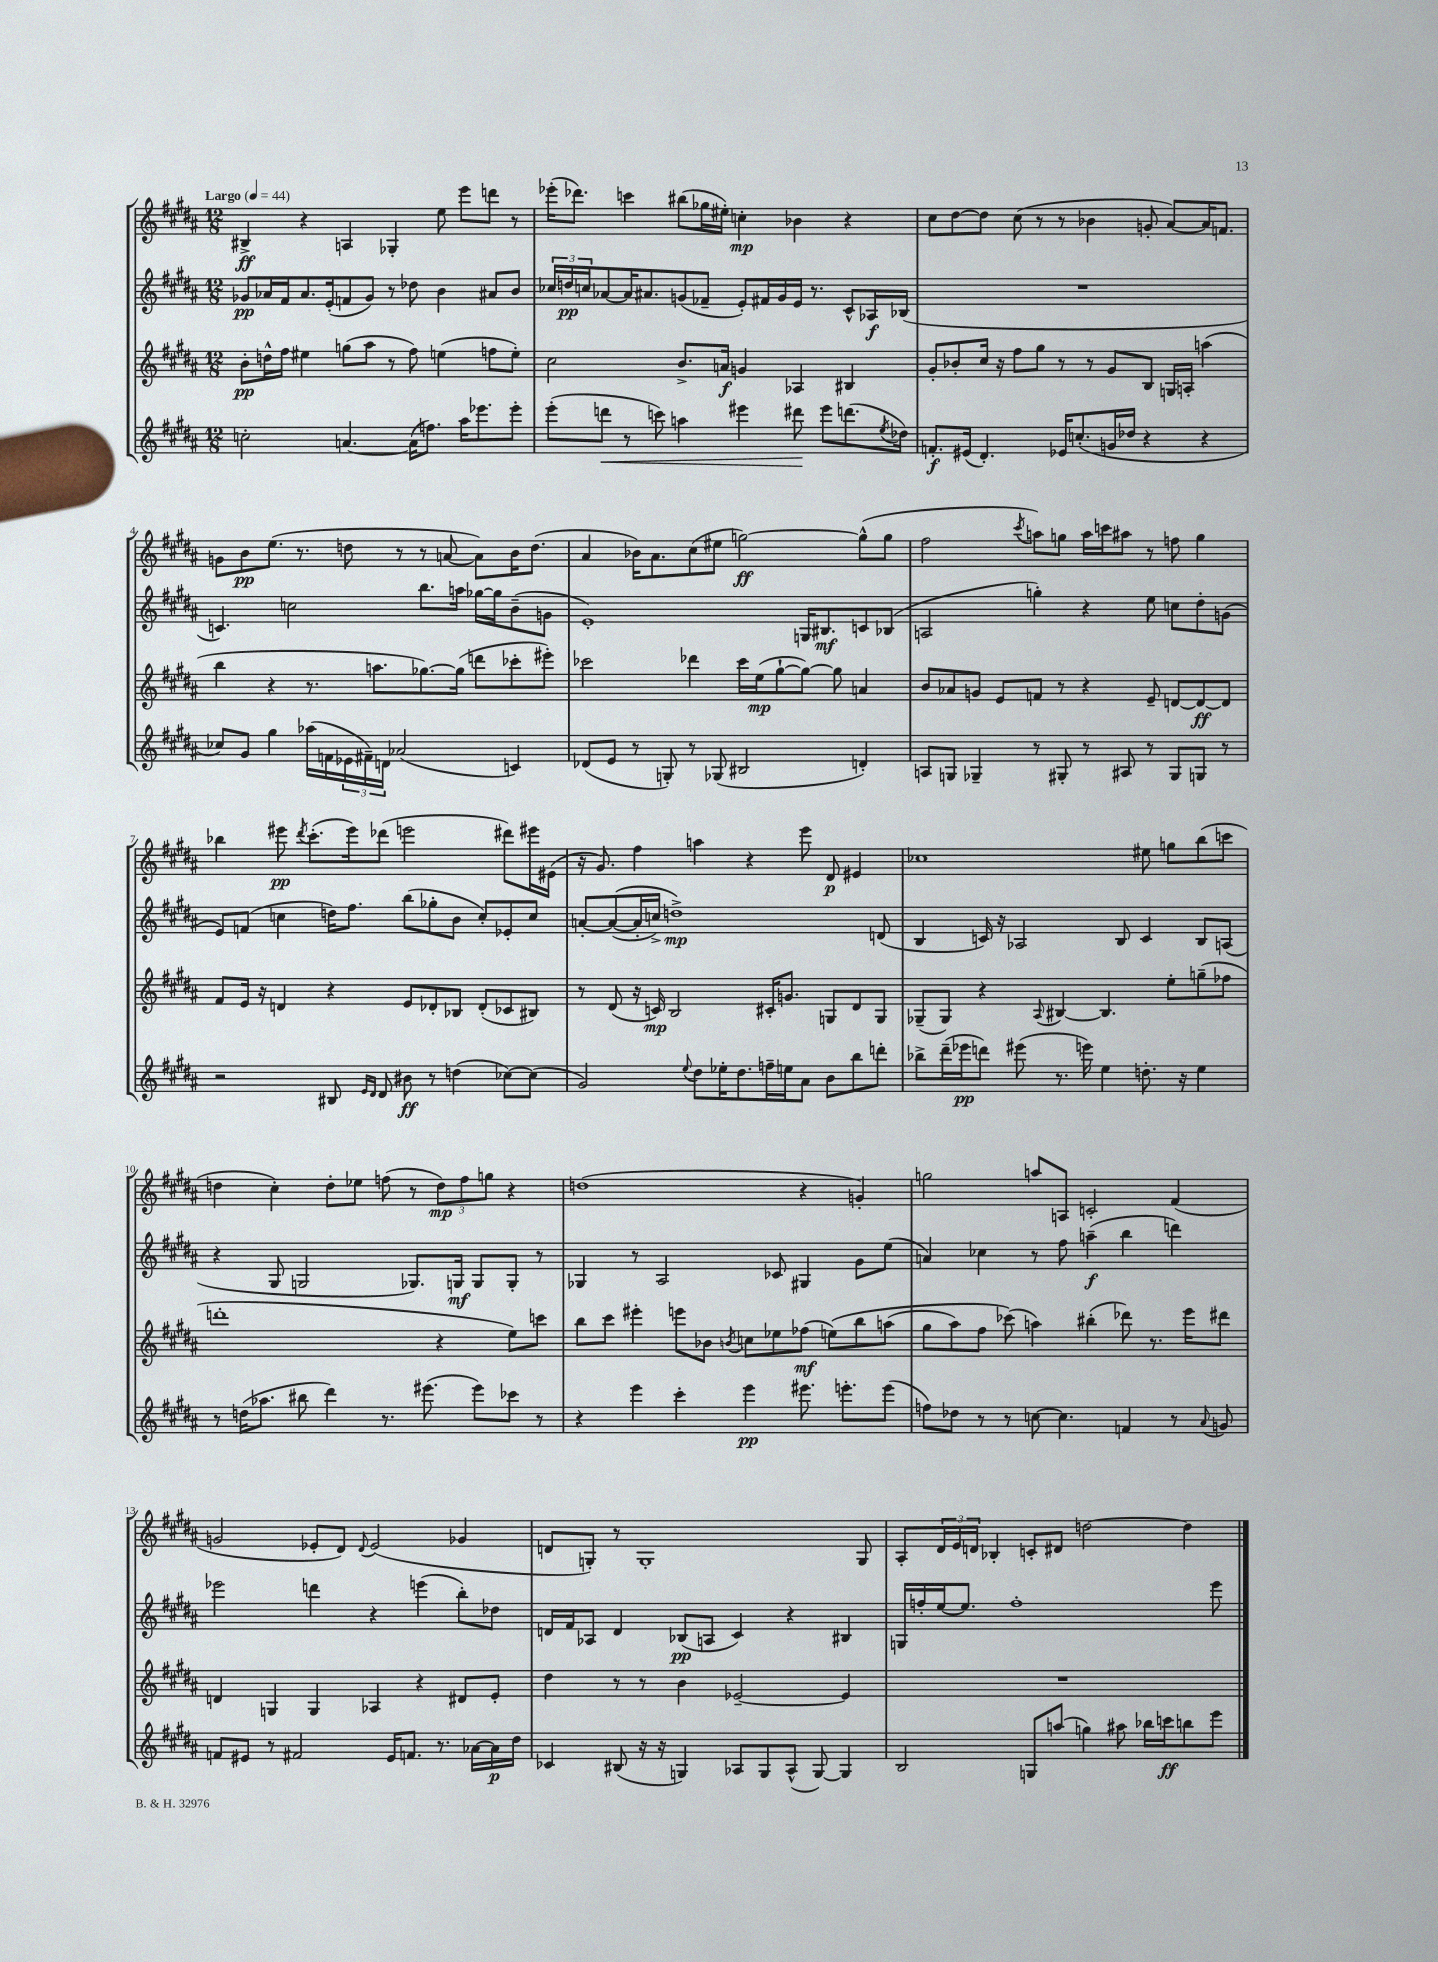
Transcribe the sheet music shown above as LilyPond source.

<<
\new StaffGroup <<
\new Staff = "s0" {
    \clef treble \key b \major \numericTimeSignature \time 12/8 \tempo "Largo" 4 = 44
    bis4->\ff r4 a4 ges4-. e''8 e'''8 d'''8 r8 |
    ees'''16-.( des'''8.) c'''4 bis''8( ges''16 eis''16-.) c''4-.\mp bes'4 r4 |
    cis''8 dis''8~ dis''8 cis''8( r8 r8 bes'4 g'8-. ais'8~) ais'16 f'8. |
    g'8 b'8\pp e''8.( r8. d''8 r8 r8 a'8~ a'8) b'16 d''8.( |
    ais'4 bes'16) ais'8. cis''8( eis''8 g''2~\ff) g''8-^( g''8 |
    fis''2 \acciaccatura { cis'''8 } a''8) g''8 a''16 c'''16 ais''8 r8 f''8 g''4 |
    bes''4 eis'''8\pp \acciaccatura { dis'''8 } cis'''8.-.( eis'''16) des'''8( e'''2 dis'''8) eis'''16 eis'16( |
    r16 gis'8.) fis''4 a''4 r4 e'''8 dis'8\p eis'4 |
    ces''1 eis''8 g''8 b''8( c'''8 |
    d''4 cis''4-.) d''8-. ees''8 f''8( r8 \tuplet 3/2 { d''8\mp) f''8 g''8 } r4 |
    d''1( r4 g'4-.) |
    g''2 a''8 a8 c'2-. fis'4( |
    g'2 ees'8-. dis'8) \appoggiatura { dis'8 } ees'2( ges'4 |
    d'8 g8-.) r8 g1-. g8 |
    ais8-. \tuplet 3/2 { dis'16 e'16 d'16 } bes4-. c'8-. dis'8 d''2~ d''4 \bar "|." |
}
\new Staff = "s1" {
    \clef treble \key b \major \numericTimeSignature \time 12/8
    ges'8\pp aes'16 fis'16 aes'8. e'16-.( f'8 ges'8) r8 des''8 b'4 ais'8 b'8 |
    \tuplet 3/2 { ces''16 d''16\pp c''16 } aes'8~ aes'16 ais'8. g'8( fes'8-- e'8-.) fis'16 g'16 e'16 r8. cis'8-^ aes16\f bes16( |
    R1. |
    c'4.) c''2 b''8. a''16 ges''16~ ges''16 b'8--( g'8 |
    e'1-.) g16 bis8.\mf c'8 bes8( |
    a2 g''4-.) r4 e''8 c''8 dis''8-. g'8( |
    e'8) f'8( c''4 d''16) fis''8. b''8( ges''8-. b'8 c''8-.) ees'8-. c''8 |
    a'8~-. a'8~(\( a'16-. c''16->) d''1->\mp\) d'8( |
    b4 c'16) r16 aes2 b8 c'4 b8 a8( |
    r4 gis8 g2 ges8.) g16\mf g8 g8-. r8 |
    ges4 r8 ais2 ces'8 gis4 gis'8 e''8( |
    a'4) ces''4 r8 fis''8 a''4--\f( b''4 d'''4) |
    ees'''2 d'''4 r4 e'''4( b''8-.) des''8 |
    d'16 fis'16 aes8 d'4 bes8\pp( a8 cis'4) r4 bis4 |
    g16 f''16-. e''16~ e''8. f''1-. e'''8 \bar "|." |
}
\new Staff = "s2" {
    \clef treble \key b \major \numericTimeSignature \time 12/8
    b'8-.\pp d''16-^ fis''16 eis''4 g''8( ais''8 r8 fis''8) e''4( f''8 e''8-.) |
    cis''2 b'8.-> a'16\f g'4 aes4 bis4 |
    gis'8-. bes'8-. cis''16 r16 fis''8 gis''8 r8 r8 gis'8 b8 g16 a16-. a''4( |
    b''4 r4 r8. a''8. ges''8.~) ges''16( d'''8 ces'''8-. eis'''8-.) |
    ces'''2 des'''4 ces'''16 e''16\mp( gis''8~-! gis''8~) gis''8 a'4 |
    b'8 aes'8 g'8 e'8 f'8 r8 r4 e'8-- d'8~ d'8~\ff d'8 |
    fis'8 e'16 r16 d'4 r4 e'8 des'8-. bes8 des'8-.( ces'8 bis8) |
    r8 dis'8( r16 c'16\mp) b2 cis'16-. g'8. g8 dis'8 g8 |
    ges8--( ges8) r4 \appoggiatura { ais8 } bis4~ bis4. e''8-. g''8--( fes''8 |
    d'''1-. r4 e''8) c'''8 |
    b''8 cis'''8 eis'''4-. e'''8 bes'8 \acciaccatura { b'8 } c''8 ees''8 fes''8\mf( e''8)\( b''8 a''8( |
    gis''8 ais''8) fis''8 ces'''8(\) a''4) bis''4-.( des'''8) r8. e'''16 dis'''8 |
    d'4 g4 g4 aes4 r4 dis'8 e'8-. |
    dis''4 r8 r8 b'4 ees'2~-- ees'4 |
    R1. \bar "|." |
}
\new Staff = "s3" {
    \clef treble \key b \major \numericTimeSignature \time 12/8
    c''2-. a'4.~ a'16( f''8.) ais''16 ees'''8. ees'''8-. |
    e'''8-.( d'''8\< r8 c'''8) a''4 eis'''4 dis'''8\! eis'''8 d'''8.( \acciaccatura { e''8 } des''16) |
    f'8.-.\f eis'16( dis'4.-.) ees'16 c''8.-.( g'16 des''16 r4 r4 |
    ces''8) gis'8 gis''4 aes''16( f'16 \tuplet 3/2 { ees'16 fis'16--) d'16 } aes'2( c'4) |
    des'8( e'8 r8 g8-.) r8 ges8( bis2 d'4-.) |
    a8 g8 ges4-- r8 gis8-. r8 ais8 r8 gis8 g8 r8 |
    r2 bis8 \grace { e'16 dis'16 } dis'8 bis'8\ff r8 d''4( ces''8~) ces''8( |
    gis'2) \appoggiatura { e''8 } dis''8 ees''16-. dis''8. f''16-- e''16 ais'8 b'8 b''8 d'''8-. |
    bes''8-> dis'''16--( ees'''16\pp d'''8) eis'''8( r8. e'''16) e''4 d''8.-. r16 e''4 |
    r8 d''16( aes''8. bis''8 dis'''4) r8. eis'''8.( eis'''8) ces'''8 r8 |
    r4 e'''4 cis'''4-. e'''4\pp eis'''8. e'''8.-. e'''8( |
    f''8) des''8 r8 r8 c''8~ c''4. f'4 r8 \appoggiatura { ais'8 } g'8 |
    f'8 eis'8 r8 fis'2 eis'16 f'8. r8. aes'16~ aes'16\p dis''16 |
    ces'4 bis8( r16 r16 g4) aes8 g8 aes8-^( g8~) g4 |
    b2 g8 a''8( g''4) ais''8 bes''16 c'''16\ff b''8 e'''8 \bar "|." |
}
>>
>>
